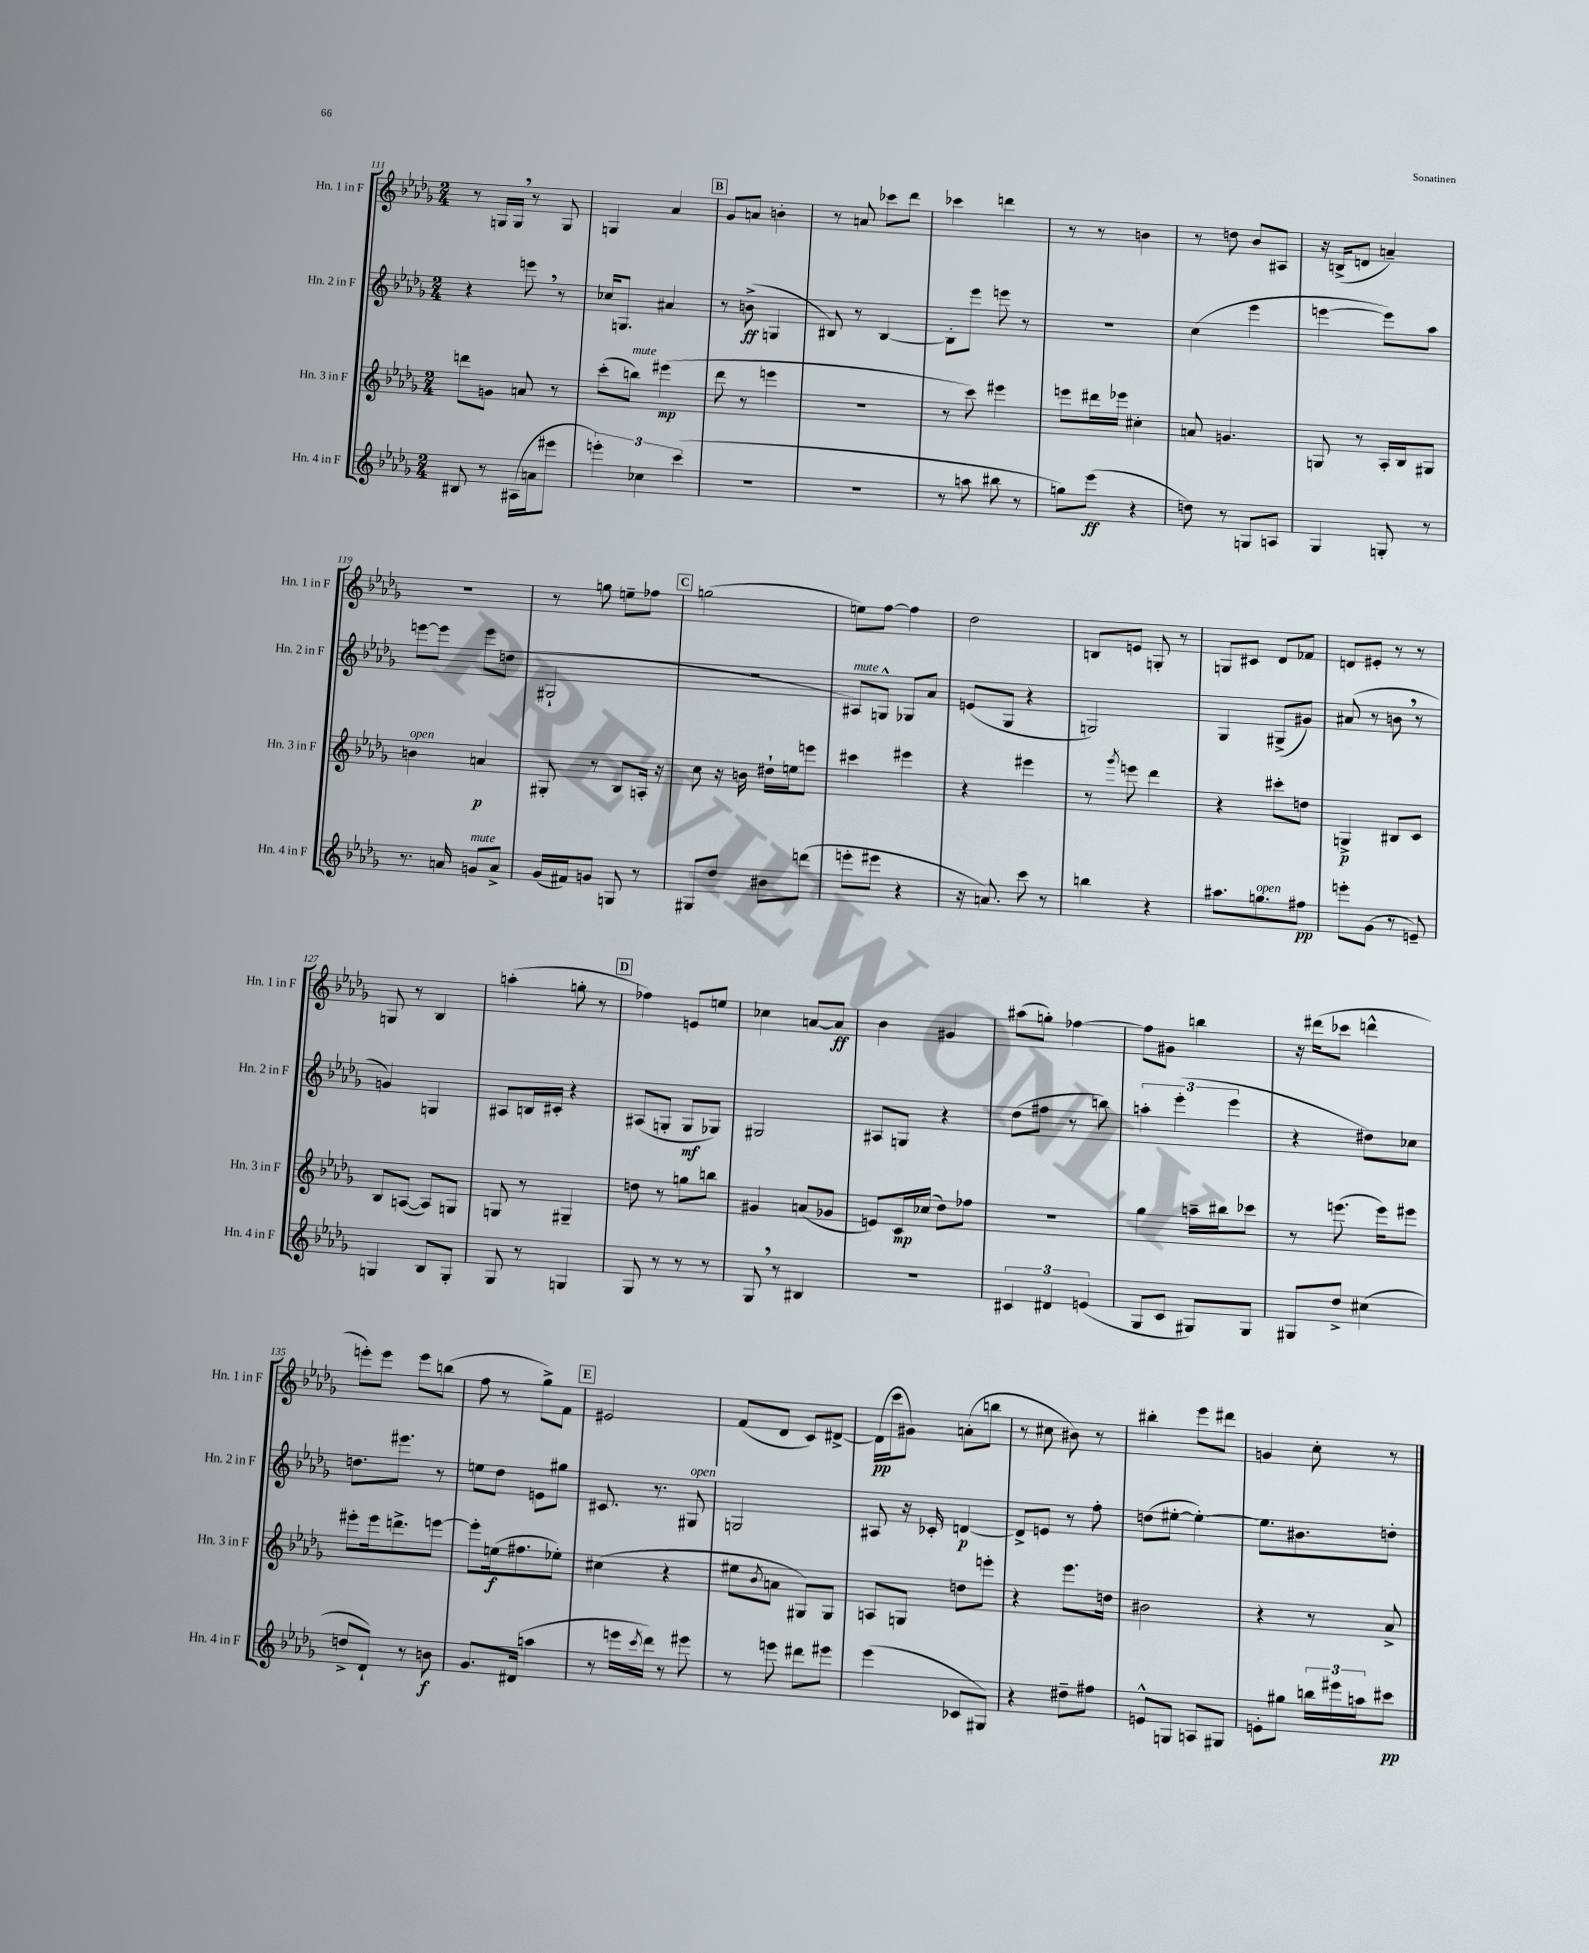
<<
\new StaffGroup <<
\new Staff = "s0" \with { instrumentName = "Hn. 1 in F" shortInstrumentName = "Hn. 1 in F" } {
    \clef treble \key des \major \numericTimeSignature \time 2/4
    r8 g16 g16 \breathe r8 g8 |
    g4 aes'4 |
    \mark \markup { \box "B" } ges'8 a'8 b'4-. |
    r8 a'8 ces'''8 des'''8 |
    ces'''4 d'''4 |
    r8 r8 b'4 |
    r8 d''8 bes'8 ais8 |
    r16 b16->( d'8 a'4--) |
    R2 |
    r8 g''8 e''8-- fes''8 |
    \mark \markup { \box "C" } g''2( |
    e''8) f''8~ f''4 |
    des''2 |
    b8 e'8 g8-. r8 |
    g8 cis'8 des'8 fes'8 |
    d'8 eis'8-. r8 r8 |
    g8 r8 bes4 |
    a''4-.( g''8-. r8 |
    \mark \markup { \box "D" } fes''4) e'8 e''8 |
    ces''4 a'8~ a'8\ff |
    bes'4 gis'4 |
    ais''8( g''8-.) fes''4~ |
    fes''8 gis'8 b''4 |
    r16 dis'''16( ces'''8 d'''4-^ |
    e'''8-.) e'''8 e'''8 b''8( |
    f''8 r8 ges''8->) f'8 |
    \mark \markup { \box "E" } eis'2 |
    f'8( des'8 c'8) dis'8~-> |
    dis'16\pp( c'''16 gis'8) a'8-.( b''8 |
    r8 cis''8 bis'8) r8 |
    bis''4-. ees'''8 dis'''8 |
    g'4 c''8-. r8 \bar "|." |
}
\new Staff = "s1" \with { instrumentName = "Hn. 2 in F" shortInstrumentName = "Hn. 2 in F" } {
    \clef treble \key des \major \numericTimeSignature \time 2/4
    r4 e'''8 \breathe r8 |
    ces''16 g8. ais'4 |
    \mark \markup { \box "B" } r8 b'8->\ff( g4 |
    bis8) r8 bis4~ |
    bis8-. ees'''8 e'''8 r8 |
    r2 |
    c''4( ees'''4 |
    e'''4~ e'''8) aes''8 |
    e'''8~ e'''8 e'''8 d''8( |
    gis2-! |
    \mark \markup { \box "C" } r2 |
    ais8^\markup { \italic "mute" }) g8-^ ges8 aes'8 |
    e'8( ges8 r4 |
    g2) |
    ges4 gis8->( gis'8) |
    ais'8( r8 b'8 \breathe r8 |
    g'4) g4 |
    ais8 b16 cis'16-. r4 |
    \mark \markup { \box "D" } ais8( g8-. g8\mf ges8) |
    gis2 |
    ais8 g8 r4 |
    des''8( fis''8 r8 b''8) |
    \tuplet 3/2 { a''4-. ees'''4-.( ees'''4 } |
    r4 dis''8) ces''8 |
    d''8. eis'''8. r8 |
    e''8 des''8 e'8 gis''8 |
    \mark \markup { \box "E" } cis'8. r8. gis8^\markup { \italic "open" } |
    g2 |
    ais8 r16 ces'16-. d'4~\p |
    d'8-> e'8 r8 f''8-. |
    d''8( eis''8~-. eis''4~-.) |
    eis''8. bis'8. d''8-. \bar "|." |
}
\new Staff = "s2" \with { instrumentName = "Hn. 3 in F" shortInstrumentName = "Hn. 3 in F" } {
    \clef treble \key des \major \numericTimeSignature \time 2/4
    d'''8 g'8 a'8 r8 |
    c'''8-.( b''8^\markup { \italic "mute" }) eis'''4\mp( |
    \mark \markup { \box "B" } des'''8 r8 e'''4 |
    R2 |
    r8 c'''8) eis'''4 |
    e'''8 dis'''16 ees'''16 cis''4-. |
    a'8 g'4. |
    g8 r8 aes16-. bes16 gis8 |
    b'4^\markup { \italic "open" } a'4\p |
    gis8-. r8 bes8 a16-. r16 |
    \mark \markup { \box "C" } c''8 r16 b'16 dis''16-! e''16 e'''8 |
    cis'''4 eis'''4 |
    r4 eis'''4 |
    r8 \acciaccatura { ges'''8 } e'''8 des'''4 |
    r4 cis'''8-. d''8 |
    g4->\p bis8 c'8 |
    bes8 a8~( a8) g8 |
    g8 r8 gis4-- |
    \mark \markup { \box "D" } d''8 r8 g''8 b''8 |
    gis'4 a'8( ges'8 |
    e'8) c'16\mp ces''16( des''8) fes''8 |
    r2 |
    ges''4 a''16-- bis''16 ces'''8 |
    r8 e'''8.( e'''16) eis'''8 |
    eis'''8-. eis'''16 d'''8.-> e'''8~ |
    e'''8-. e''16\f( fis''8. ees''8-.) |
    \mark \markup { \box "E" } cis''4( r4 |
    eis''8 \acciaccatura { bes'8 } a'8 gis8) gis8 |
    a8 g8 d''8 e'''8-. |
    r4 ees'''8. d''16 |
    bis'2 |
    r4 r8 aes'8-> \bar "|." |
}
\new Staff = "s3" \with { instrumentName = "Hn. 4 in F" shortInstrumentName = "Hn. 4 in F" } {
    \clef treble \key des \major \numericTimeSignature \time 2/4
    bis8 r8 ais16( a'16 eis'''8 |
    \tuplet 3/2 { e'''4-.) ces''4 c'''4( } |
    \mark \markup { \box "B" } R2 |
    R2 |
    r8 a''8 bis''8 r8 |
    g''8) ees'''8\ff( r4 |
    d''8) r8 g8 a8 |
    ges4 g8-. r8 |
    r8. a'16 g'8^\markup { \italic "mute" } a'8-> |
    ges'16( fis'16) g'8 g8 r8 |
    \mark \markup { \box "C" } gis8 des''8 bis'8 d'''8( |
    e'''8-. eis'''8 r4 |
    r16 a'8.) c'''8 r8 |
    b''4 r4 |
    ais''8. g''8.^\markup { \italic "open" } fis''8\pp |
    e'''8-. ges'8( r8 e'8--) |
    g4 bes8 g8-. |
    ges8 r8 g4 |
    \mark \markup { \box "D" } ges8 r8 r8 r8 |
    ges8 \breathe r8 bis4 |
    R2 |
    \tuplet 3/2 { cis'4 dis'4 e'4( } |
    ges8 c'8 gis8) gis8 |
    gis8 des''8-> cis''4( |
    d''8-> des'8-!) r8 b'8\f |
    ges'8. dis'16( a''4 |
    \mark \markup { \box "E" } r8 e'''16 \acciaccatura { c'''8 } des'''16) r8 eis'''8 |
    r8 e'''8 dis'''8 eis'''8 |
    ees'''4( ces'8 gis8) |
    r4 dis''8-- fis''8 |
    e'8-^ g8 a8 gis8 |
    e'8-. gis''8 \tuplet 3/2 { b''16 eis'''16 a''16 } cis'''8\pp \bar "|." |
}
>>
>>
\layout { \context { \Score currentBarNumber = #111 } }
